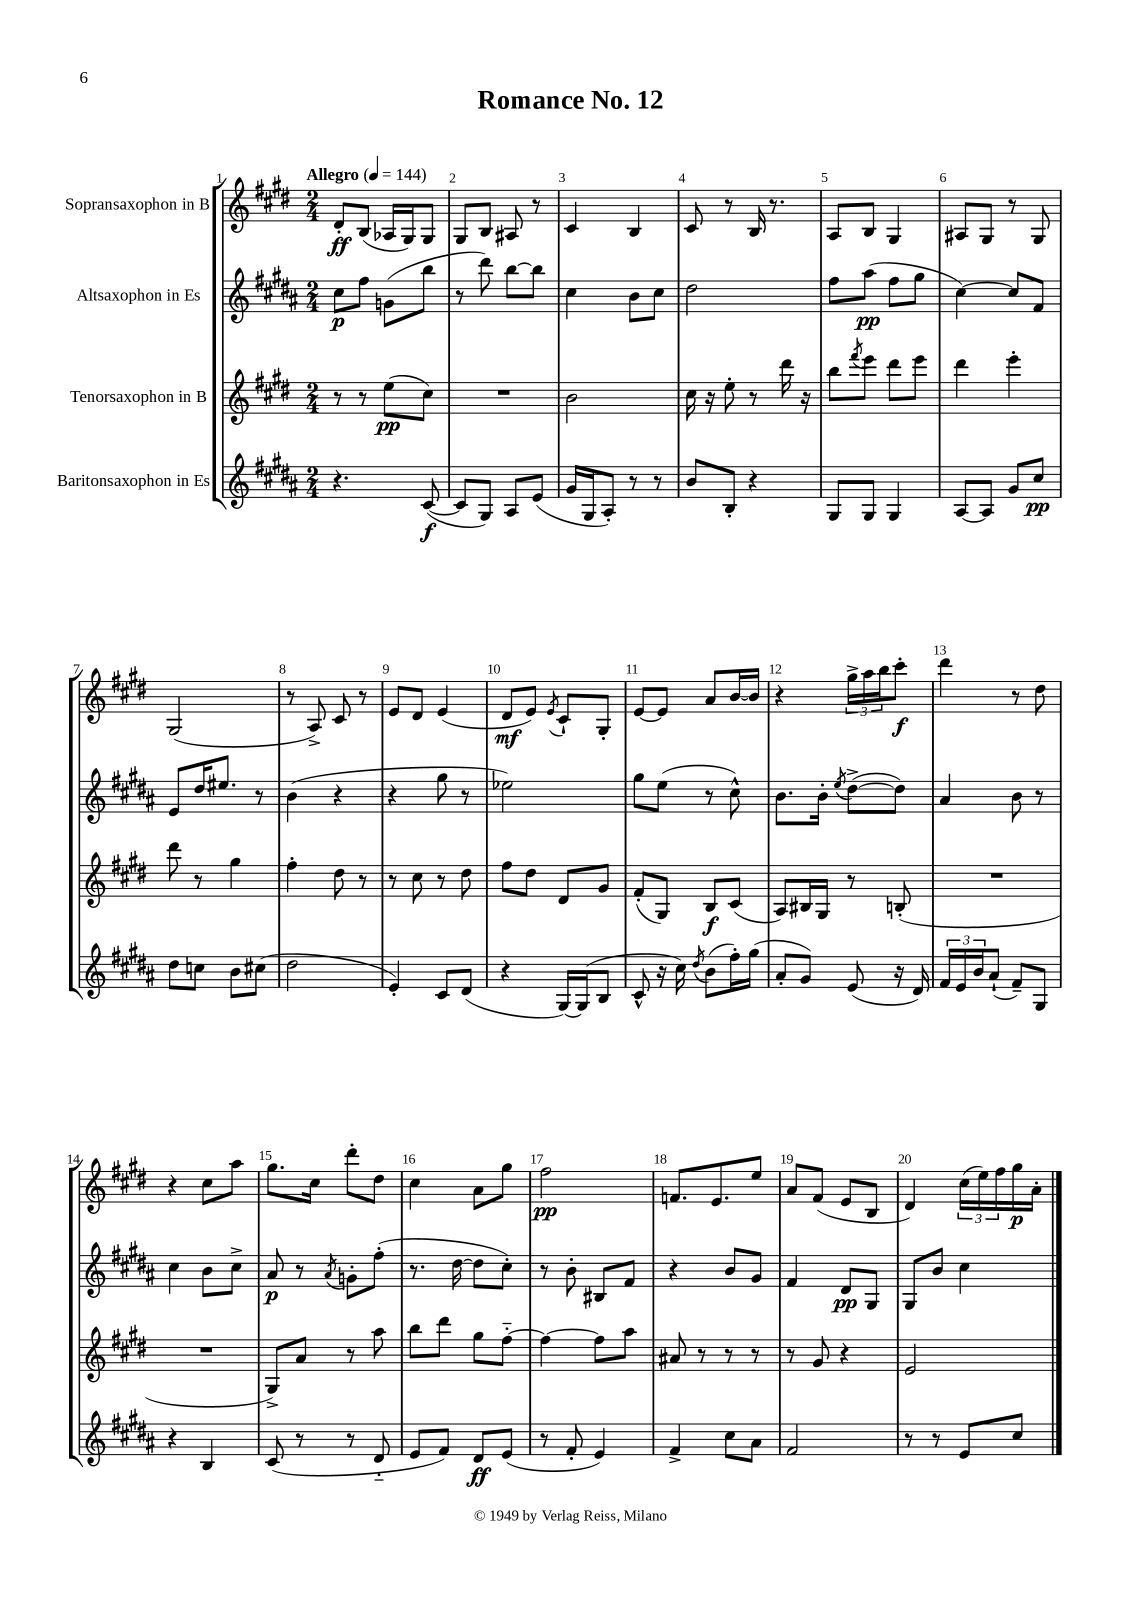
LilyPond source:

\header { title = "Romance No. 12" }
<<
\new StaffGroup <<
\new Staff = "s0" \with { instrumentName = "Sopransaxophon in B" } {
    \clef treble \key e \major \numericTimeSignature \time 2/4 \tempo "Allegro" 4 = 144
    dis'8-.\ff b8( aes16 gis16) gis8 |
    gis8 b8 ais8 r8 |
    cis'4 b4 |
    cis'8 r8 b16 r8. |
    a8 b8 gis4 |
    ais8 gis8 r8 gis8 |
    gis2( |
    r8 a8->) cis'8 r8 |
    e'8 dis'8 e'4( |
    dis'8\mf e'8) \acciaccatura { e'8 } cis'8-! gis8-. |
    e'8~ e'8 a'8 b'16~ b'16 |
    r4 \tuplet 3/2 { gis''16-> a''16 b''16 } cis'''8-.\f |
    dis'''4 r8 dis''8 |
    r4 cis''8 a''8 |
    gis''8. cis''16 dis'''8-. dis''8 |
    cis''4 a'8 gis''8 |
    fis''2\pp |
    f'8. e'8. e''8 |
    a'8 fis'8( e'8 b8 |
    dis'4) \tuplet 3/2 { cis''16( e''16) fis''16 } gis''16\p a'16-. \bar "|." |
}
\new Staff = "s1" \with { instrumentName = "Altsaxophon in Es" } {
    \clef treble \key b \major \numericTimeSignature \time 2/4
    cis''8\p fis''8 g'8( b''8 |
    r8 dis'''8) b''8~ b''8 |
    cis''4 b'8 cis''8 |
    dis''2 |
    fis''8 ais''8\pp( fis''8 gis''8 |
    cis''4~) cis''8 fis'8 |
    e'8 dis''16 eis''8. r8 |
    b'4( r4 |
    r4 gis''8 r8 |
    ees''2) |
    gis''8 e''8( r8 cis''8-^) |
    b'8. b'16-. \acciaccatura { e''8 } dis''8~->( dis''8) |
    ais'4 b'8 r8 |
    cis''4 b'8 cis''8-> |
    ais'8\p r8 \acciaccatura { ais'8 } g'8-. fis''8-.( |
    r8. dis''16~ dis''8 cis''8-.) |
    r8 b'8-. bis8 fis'8 |
    r4 b'8 gis'8 |
    fis'4 dis'8\pp gis8 |
    gis8 b'8 cis''4 \bar "|." |
}
\new Staff = "s2" \with { instrumentName = "Tenorsaxophon in B" } {
    \clef treble \key e \major \numericTimeSignature \time 2/4
    r8 r8 e''8\pp( cis''8) |
    R2 |
    b'2 |
    cis''16 r16 e''8-. r8 dis'''16 r16 |
    b''8 \acciaccatura { fis'''8 } e'''8 dis'''8 e'''8 |
    dis'''4 e'''4-. |
    dis'''8 r8 gis''4 |
    fis''4-. dis''8 r8 |
    r8 cis''8 r8 dis''8 |
    fis''8 dis''8 dis'8 gis'8 |
    fis'8-.( gis8) b8\f cis'8( |
    a8) bis16 gis16 r8 b8-.( |
    R2 |
    R2 |
    gis8->) a'8 r8 a''8 |
    b''8 dis'''8 gis''8 fis''8~-_ |
    fis''4~ fis''8 a''8 |
    ais'8 r8 r8 r8 |
    r8 gis'8 r4 |
    e'2 \bar "|." |
}
\new Staff = "s3" \with { instrumentName = "Baritonsaxophon in Es" } {
    \clef treble \key b \major \numericTimeSignature \time 2/4
    r4. cis'8~\f( |
    cis'8 gis8) ais8 e'8( |
    gis'16 gis16 ais8-.) r8 r8 |
    b'8 b8-. r4 |
    gis8 gis8 gis4 |
    ais8~ ais8 gis'8 cis''8\pp |
    dis''8 c''8 b'8 cis''8( |
    dis''2 |
    e'4-.) cis'8 dis'8( |
    r4 gis16~) gis16( b8 |
    cis'8-^ r16 cis''16) \acciaccatura { dis''8 } b'8( fis''16-.) gis''16( |
    ais'8-. gis'8) e'8( r16 dis'16) |
    \tuplet 3/2 { fis'16 e'16 b'16 } ais'8-!( fis'8--) gis8 |
    r4 b4 |
    cis'8( r8 r8 dis'8-_ |
    e'8 fis'8) dis'8\ff e'8( |
    r8 fis'8-. e'4) |
    fis'4-> cis''8 ais'8 |
    fis'2 |
    r8 r8 e'8 cis''8 \bar "|." |
}
>>
>>
\layout { \context { \Score \override BarNumber.break-visibility = ##(#f #t #t) barNumberVisibility = #all-bar-numbers-visible } }
